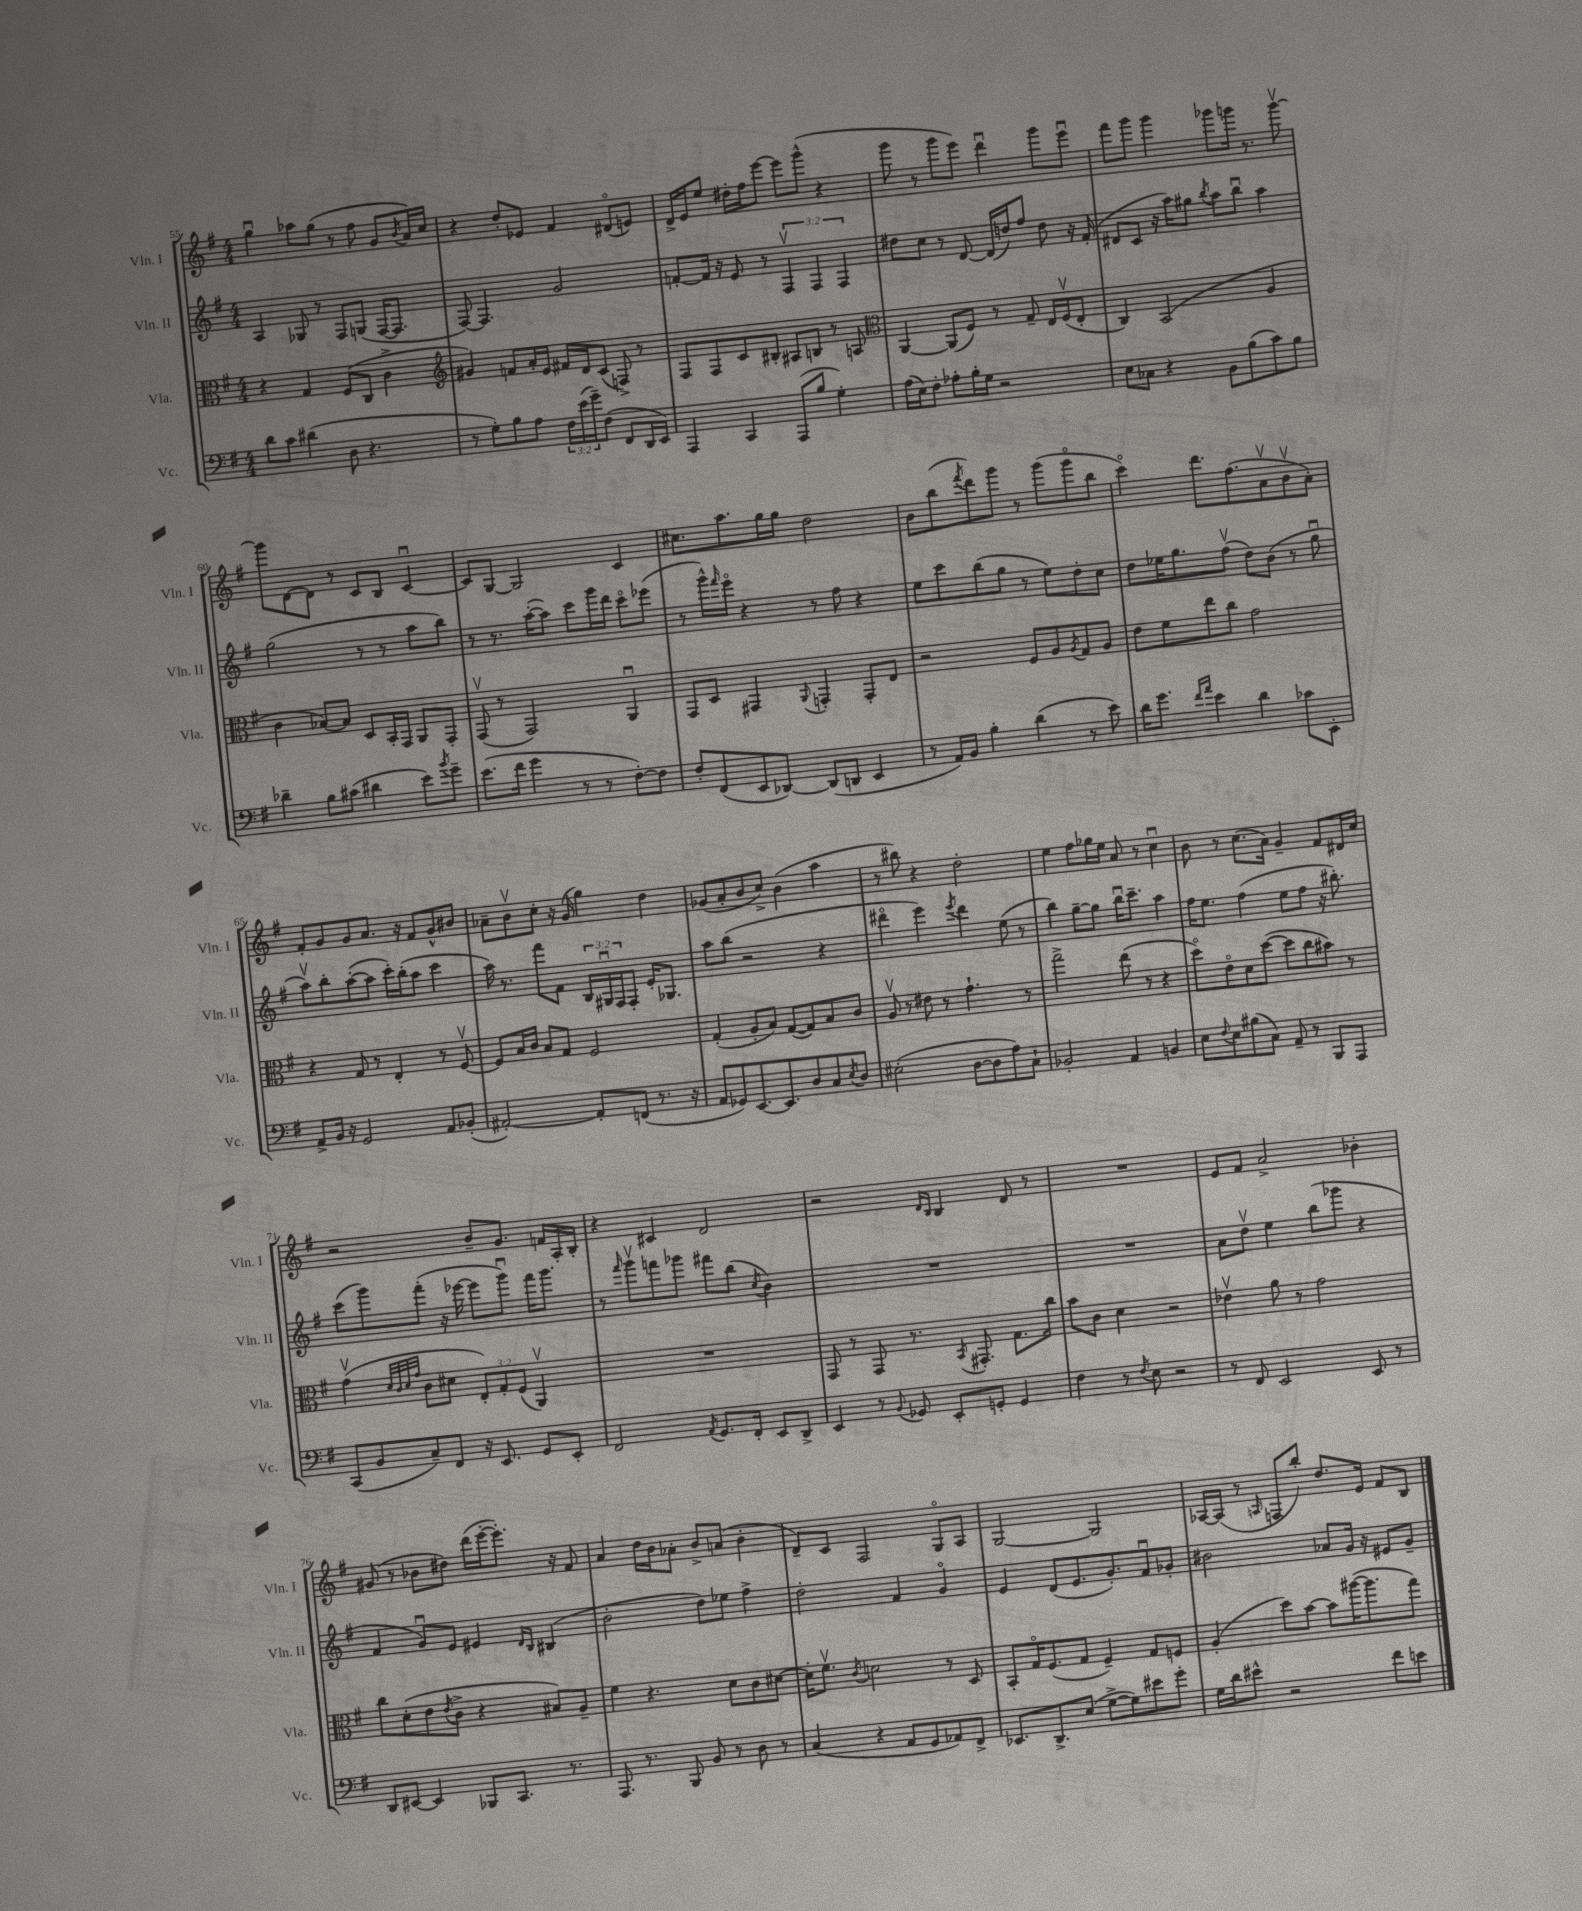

**kern	**kern	**kern	**kern
*part4	*part3	*part2	*part1
*staff4	*staff3	*staff2	*staff1
*I"Vc.	*I"Vla.	*I"Vln. II	*I"Vln. I
*I'Vc.	*I'Vla.	*I'Vln. II	*I'Vln. I
*clefF4	*clefC3	*clefG2	*clefG2
*k[f#]	*k[f#]	*k[f#]	*k[f#]
*M4/4	*M4/4	*M4/4	*M4/4
=55	=55	=55	=55
8d\L	4r	4A/	4ggu\
8c\J	.	.	.
(4d#X\	4G/	8G-X/	8aa-X\L
.	.	8r	(8gg\J
8D\	(8F#/L	8F#/L	8r
4.r	8C/J	(8Gn/J	8ff#\
.	4c^\	[16F#/KL	8g/L
.	.	8.F#/J]	.
.	.	.	8qb/
.	.	.	16a/L)
.	.	.	16cc/JJ
=56	=56	=56	=56
*	*clefG2	*	*
8r	4g#X/)	[8F#/)	4r
8G'\L)	.	4.F#/]	.
8B\	8fn/L	.	8dd'/L
8A\J	16a'/L	.	8e-X/J
.	16e/JJ	.	.
24F#\LL	16f#X/LL	2g/	4f#/
(24e\	.	.	.
.	16d/J	.	.
24g~\J)	.	.	.
(8F#\J	(8c/J	.	.
8FF#/L	8Fn^/)	.	(8d#X/L
16DD/L	8r	.	8en/J)
16EE/JJ)	.	.	.
=57	=57	=57	=57
4AAA/	8F#/L	[8fn'/L	16d^/LL
.	.	.	16e/J
.	8F#/	16f/Jk]	8ee/J
.	.	16r	.
4CC/	8c/	8e/	16dd#X'\LL
.	.	.	16ff#\J
.	8B#X'/J	8r	[8eee\J
(8AAA/L	8A#X/L	6F#v/	8eee\L]
8B/J	8Bn/J	.	(8ggg^^\J
.	.	6F#/	.
4G'\)	8r	.	4r
.	.	6F#/	.
.	8An/	.	.
=58	=58	=58	=58
*	*clefC3	*	*
(16A\LL	[4AA/	8dd#X\L	8ggg\
16E\J)	.	.	.
8F#'\J	.	8cc\J	8r
8A-X'\L	(8AA/L]	8r	8ggg\L
16B'\L	8F#/J)	[8d/	8eee\J)
16G\JJ	.	.	.
2r	8r	(16d/LL]	4dddu\
.	.	16ddn/J)	.
.	8G~/	8ff#/J	.
.	16E/LL	8dd\	8ggg\L
.	(16F#v/J	.	.
.	8E'/J	16r	8eeeu\J
.	.	(16f#'/	.
=59	=59	=59	=59
8E\L	4C/)	8d#X/L	8fff#\L
8C-X\J	.	8c/J	8ggg\J
4r	(2BB/	16r	4ggg\
.	.	16aa\KL)	.
.	.	8gg#X\J	.
.	.	8qbb/	.
8BB\L	.	8aa\L	8ggg-X\L
(8B\	.	8bbu\J	16gggn\Jk
.	.	.	8.r
8c\)	4A/	4aa\	.
8B\J	.	.	[8gggv\
!!LO:LB:g=z
=60	=60	=60	=60
4d-X~\	4c\	(2gg\	8ggg\L]
.	.	.	[8d\
8B\L	[8B-X/L)	.	8d\J]
(8c#X\J	8B-/J]	.	8r
4d#X\	8D/L	8r	8c/L
.	16BB'/L	8r	8B/J
.	16GG/JJ	.	.
8e\L)	8AA/L	8aa\L	[4cu/
8qb/	.	.	.
8g~\J	8GG'/J	8bb\J)	.
=61	=61	=61	=61
(8.e\L	(8GGv/	8r	8c/L]
.	8r	8.r	[8G/J
16f#\Jk	.	.	.
4g\	2GG/)	.	2G/]
.	.	([16aa'\KL	.
.	.	8aa\J])	.
8r	.	8ccc\L	.
8r	.	16ggg\L	.
.	.	16ddd\JJ	.
[8F#'\L)	4AAu/	8ccc\L	4c/
8F#\J]	.	(8eee-X\J	.
=62	=62	=62	=62
8F#'/L	8GG/L	8r	8.cc#X\L
(8FF#/	8D/J	16ggg^^\LL)	.
.	.	16qqfff#/	.
.	.	16eee\JJ	8.aa\
8EE/	4GG#X/	4r	.
[8DD-X/J)	.	.	16gg\L
.	.	.	16gg\JJ
.	8qqAA/	.	.
(8DD-/L]	4GGn'/	8r	2dd\
8DDn/J	.	8ff#\	.
4EE/	8GG'/L	4r	.
.	8E/J	.	.
=63	=63	=63	=63
8r	2r	8ee\L	8b\L
16AA/LL)	.	8ccc\	(8bb\
16BB/JJ	.	.	.
.	.	.	8qfff#/
4B'\	.	(8bb\	8ddd\)
.	.	8gg\J	8ggg\J
(4d\	8F#/L	8r	8r
.	8A/	8ee\L)	(8ggg\L
.	8qA/	.	.
8r	8G/	8dd'\	8ggg\
8e\)	8A/J	8cc\J	8bb\J
=64	=64	=64	=64
16d\KL	8e\L	8dd\L	4ccc\)
8.g\J	.	.	.
.	8f#\	16ee-X\K	.
.	.	8.gg\	.
16qqf#/LL	.	.	.
16qqa/JJ	.	.	.
4e\	8ee\	.	8.ddd\L
.	8cc\J	(8ff#v\J	.
.	.	.	(8.ff#\
4d\	2g\	8dd\L)	.
.	.	(8b\J	8av\
8c-X\L	.	8r	8bv\
8EE'\J	.	8ggu\	8a'\J)
!!LO:LB:g=z
=65	=65	=65	=65
8AA^/L	4r	8aav\L)	8f#'/L
16BB/Jk	.	8bb'\	8g/
16r	.	.	.
2GG/	8G/	([8aa'\	8g/
.	8r	8aa\J]	8.a/J
.	4E'/	16ccc'\LL)	.
.	.	(16bb'\J	16r
.	.	8aa\J	8f#/L
8AA/L	8r	4ccc\	8g^^/
(8BB-X'/J	[8F#v/	.	8b#X/J
=66	=66	=66	=66
[2AA#X'/)	8F#/L]	16aa\)	8a-X~\L
.	.	8.r	.
.	16B/L	.	8bv\
.	16c/JJ	.	.
.	8B/L	8fff#\L	8cc'\J
.	8G/J	8f#\J	16r
.	.	.	(16g/
8AA#'/L]	2F#/	24B/LL	4gg\)
.	.	24G#Xu/	.
.	.	24F#/J	.
(8FFn/J	.	8F#'/J	.
8.r	.	16e'/KL	4dd\
.	.	8.G-X/J	.
16r	.	.	.
=67	=67	=67	=67
8AA/L	(4G'/	8aa\L	(8g-X/L
8GG-X/)	.	(8bb\J	8a'/
[8.EE/	8A'/L	2r	8b/
.	8B/J)	.	8cc^/J)
8.EE/]	.	.	.
.	([8G/L	.	(4b\
8D/	8G/])	.	.
8C/	8B/	4r	4aa\
8qE/	.	.	.
8D/J	8c/J	.	.
=68	=68	=68	=68
(2E#X'\	8Av/	4ddd#X\	8r
.	8r	.	8bb#X\)
.	8e#X\	4eee\)	4r
.	8r	.	.
.	.	8qeee/	.
[8D\L	4.g`\	4ddd#\	2dd'\
8D\]	.	.	.
8A\)	.	(8ee\	.
8C`\J	8r	8r	.
=69	=69	=69	=69
2BB-X'/	2gg^\	4bb\)	4ee\
.	.	[8gg~\L	8ff#\L
.	.	8gg\J]	16gg-X\L
.	.	.	16ee\JJ
4AA/	(8ee\	16bbu\KL	8a/
.	.	8.ccc~\J	.
.	8r	.	8r
4BBn/	4r	4aa\	4ccu\
=70	=70	=70	=70
8E\L	8dd\L)	16ff#\KL	8b\
.	.	8.ee\J	.
8qqF#/	.	.	.
8E\	8e\	.	8r
(8B#X\	8d\	(4ff#\	(8.cc\L
8C\J)	([8dd\J	.	.
.	.	.	16a\Jk)
8AA~/	8dd\L]	8ee\L	4g~/
8r	8cc\	8ff#\J	.
8BBB/L	8b#X\J)	16r	8f#/L
.	.	8.bb#X'\)	.
8AAA/J	8r	.	16d#X/L
.	.	.	16cc/JJ
!!LO:LB:g=z
=71	=71	=71	=71
(8CC/L	(4gv\	(8ccc\L	2r
8BB/	.	8ggg\)	.
.	32qqd/LLL	.	.
.	32qqc/	.	.
.	32qqd/	.	.
.	32qqg/JJJ	.	.
8C~/)	8c\L	(8fff#'\J	.
8FF#/J	8d#X\J	16r	.
.	.	[16eee-X\	.
16r	12E'/L)	8eee-\L]	8b~/L
8.EE/	.	.	.
.	12G'/	.	.
.	.	8gggu\J)	8.g/J
.	(12F#/J	.	.
8GG/L	4AAv/)	16fff#\KL	.
.	.	8.ggg\J	16fn/LL
8EE'/J	.	.	16A'/
.	.	.	16B'/JJ
=72	=72	=72	=72
2FF#/	1r	8r	4r
.	.	16qqfff#/	.
.	.	8gggv\L	.
.	.	8fffn\	4c#X/
.	.	8ggg-X\J	.
8qAA/	.	.	.
8.GG/L	.	8fff#X\L	2d/
.	.	(8bb\J	.
16FF#'/Jk	.	.	.
.	.	8qcc/	.
8EE/L	.	4b\)	.
8DD^/J	.	.	.
=73	=73	=73	=73
4EE/	8GG/	1r	2r
.	8r	.	.
8r	8GG/	.	.
8qqBB/	.	.	.
8GG-X/	8.r	.	.
.	.	.	16qqd/LL
.	.	.	16qqB/JJ
8EE'/L	.	.	4B/
.	8qBB/	.	.
.	8.GG#X'/	.	.
8GGn'/J	.	.	.
4GG/	8.G\L	.	8d/
.	.	.	8r
.	16cc\Jk	.	.
=74	=74	=74	=74
4F#\	8b\L	1r	1r
.	8c\J	.	.
8r	4d\	.	.
8qF#/	.	.	.
8E\	.	.	.
2r	2r	.	.
=75	=75	=75	=75
8r	4e-Xv\	8a\L	8e/L
8FF#/	.	8ddv\J	8f#/J
2EE/	8a\	4ee\	2a^/
.	8r	.	.
.	2g\	(8bb\L	.
.	.	8ggg-X\J	.
8EE/	.	4r	4b-X'\
8r	.	.	.
!!LO:LB:g=z
=76	=76	=76	=76
8DD/L	8cc\L	4f#/	(8g#X/
[8EE#X/J	(8d'\	.	8r
4EE#/]	8e\	8gu/L)	8b-X\L
.	8qe/	.	.
.	8c^\J	8e/J	8dd#X\J)
8BBB-X/L	4r	4e#X/	(16ddd\LL
.	.	.	[16eee'\J
8.CC/J	.	.	8.eee'\J])
.	.	16qqd/LL	.
.	.	16qqB/JJ	.
.	8B#X/L)	(4B#X/	.
8.r	.	.	16r
.	8A~/J	.	8f#/
=77	=77	=77	=77
8.AAA/	4f#\	2b'\	4a/
8.r	.	.	.
.	4.r	.	16dd\LL
.	.	.	16b\J
8BBB/	.	.	8a-X'\J
8BB/	.	8dd\L)	8b^/L
8r	8d\L	8ee-X\J	(8an/J
8D\	8c\	4ff#^\	4b'\
8r	[8d#X\J	.	.
=78	=78	=78	=78
(4C/	16d#'\KL]	2dd'\	8d~/L)
.	8.f#v\J	.	.
.	.	.	8c/J
.	8qc/	.	.
4r	2dn\	.	2F#/
8AA/L	.	4f#/	.
8GG/	.	.	.
8AA-X/)	8r	4g/	8G/L
8FF#^/J	8D/	.	8A/J
=79	=79	=79	=79
8.EE-X/L	8BB'/L	4e/	[2G/
.	16G/K	.	.
8.DD^/	(8.F#/	.	.
.	.	(8d/L	.
(8E/J	8G/J	8.e/	.
[8G^\L	4F#~/)	.	2G/]
.	.	8.g'/)	.
8G\])	.	.	.
8e#X\	8G/L	8f#u/	.
8g'\J	8Fn/J	8g-X'/J	.
=80	=80	=80	=80
16G\LL	(4A'/	2b#X\	[16A-X/LL
16d\J	.	.	(16A-/JJ]
8e#X^^\J	.	.	8r
.	.	.	16qqAn/
2r	8dd\L)	.	8Fn/L
.	[8b\J	.	8bb'/J)
.	8b\L]	8a-X/L	8.dd/L
.	([16aa#X\K	16g/Jk	.
.	8.aa#\]	16r	16e/Jk
8f#\L	.	8e#X/L	8f#/L
8en\J	8gg\J)	8g~/J	8B/J
==	==	==	==
*-	*-	*-	*-
